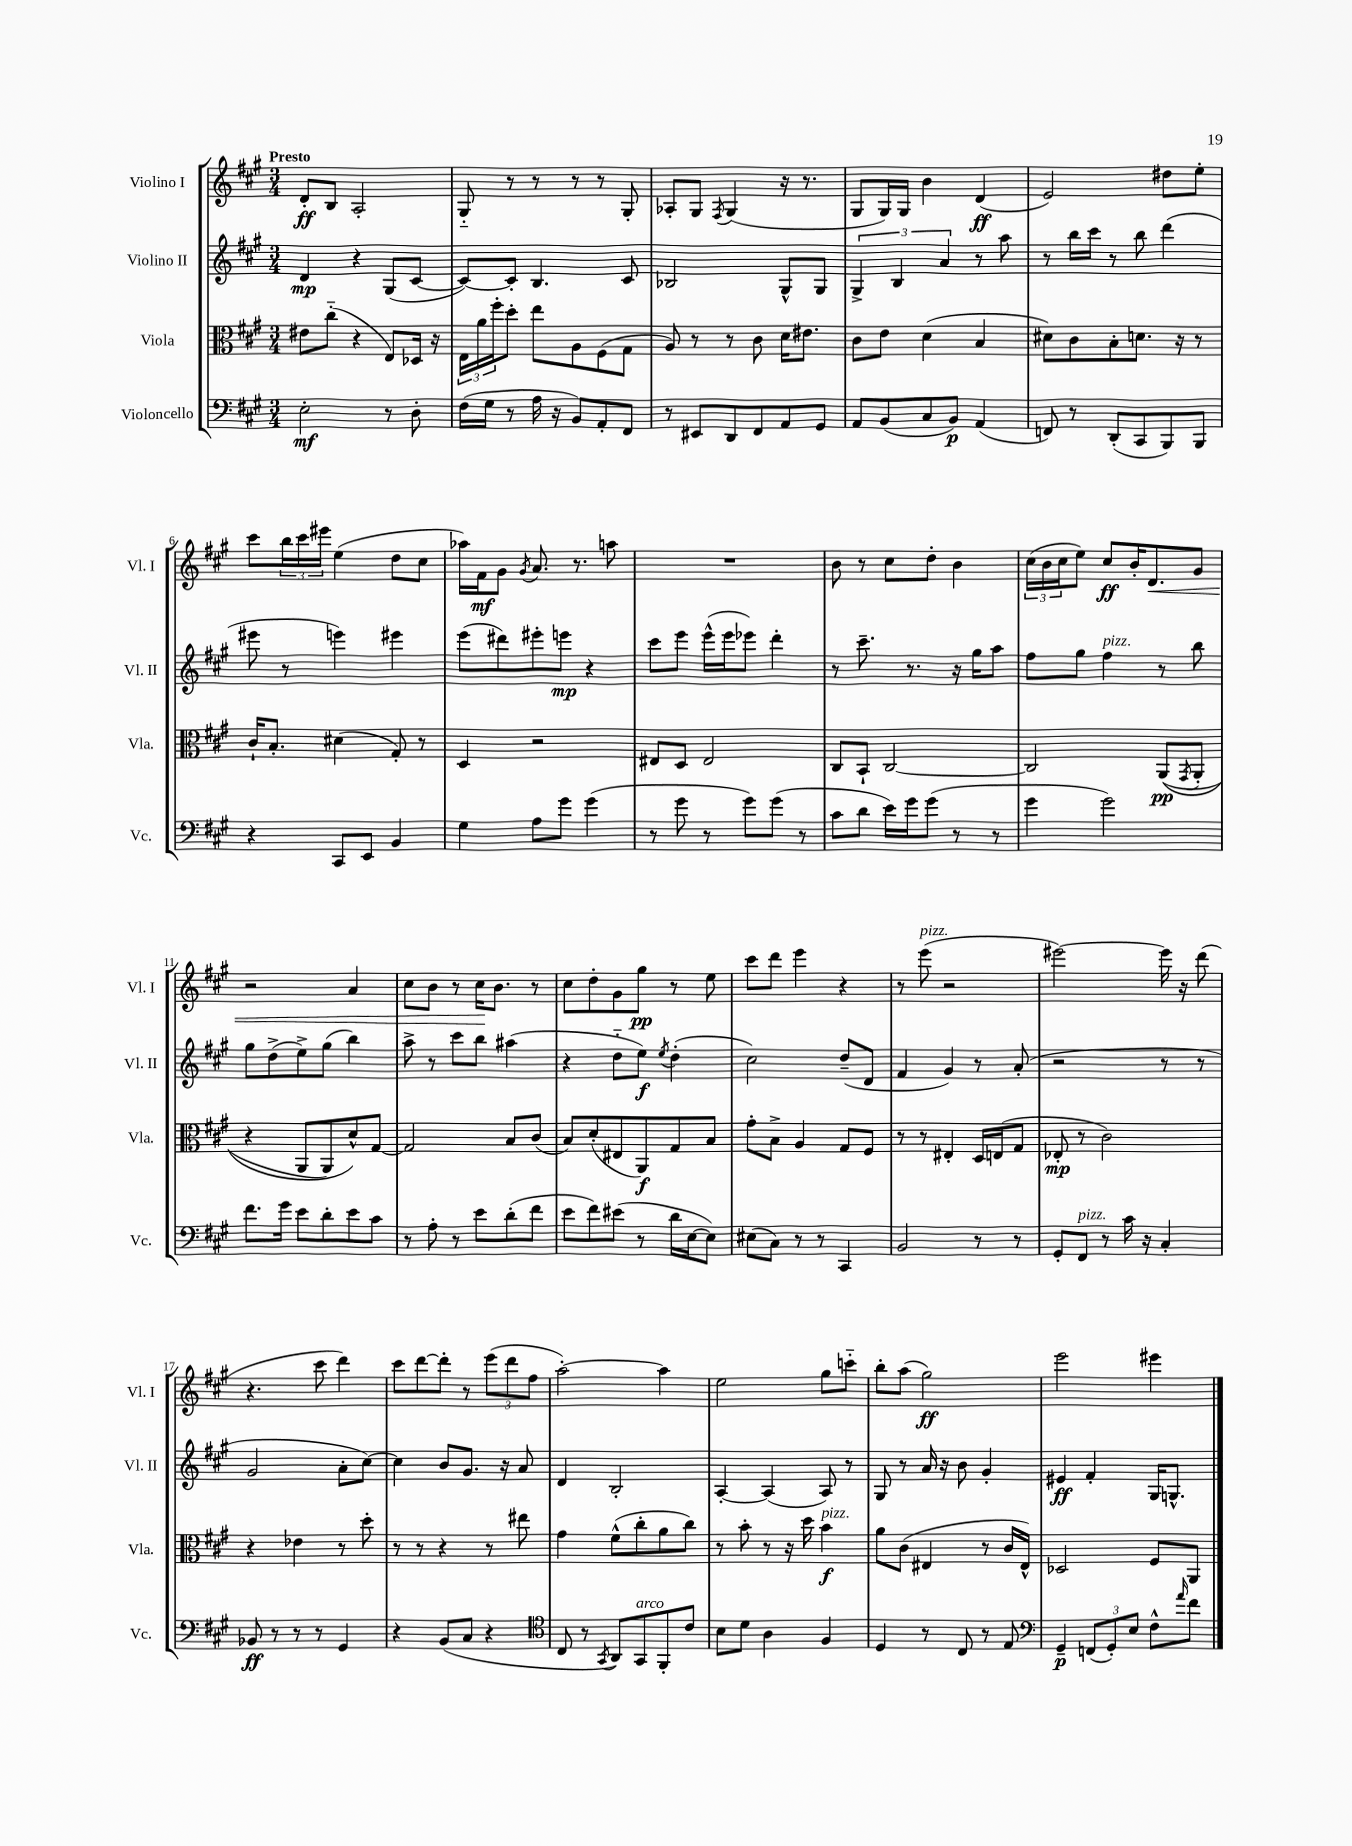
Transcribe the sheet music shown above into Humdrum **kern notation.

**kern	**kern	**kern	**kern
*staff4	*staff3	*staff2	*staff1
*clefF4	*clefC3	*clefG2	*clefG2
*k[f#c#g#]	*k[f#c#g#]	*k[f#c#g#]	*k[f#c#g#]
*M3/4	*M3/4	*M3/4	*M3/4
2E'\	8e#\L	4d/	8d'/L
.	(8cc#'~\J	.	8B/J
.	4r	4r	2A'/
8r	8E/L)	(8G#/L	.
8D'\	16D-/Jk	[8c#/J	.
.	16r	.	.
=	=	=	=
(16F#\LL	24E\LL	8c#/_L)	8G#'~/
.	24a\	.	.
16G#\JJ	.	.	.
.	24ff#'\J	.	.
8r	8dd'\J	8c#'/]J	8r
16A\	8ee\L	4.B/	8r
16r	.	.	.
8BB/L)	8A\	.	8r
8AA'/	(8F#\	.	8r
8FF#/J	8G#\J	8c#/	8G#'/
=	=	=	=
8r	8A/)	2B-/	8A-'/L
8EE#/L	8r	.	8G#/J
.	.	.	8qF#/
8DD/	8r	.	(4G#/
8FF#/	8c#\	.	.
8AA/	16d\LK	8G#^^/L	16r
.	8.e#\J	.	8.r
8GG#/J	.	8G#/J	.
=	=	=	=
8AA/L	8c#\L	6G#^/	8G#/L
(8BB/	8e\J	.	16G#/L)
.	.	6B/	.
.	.	.	16G#/JJ
8C#/	(4d\	.	4b\
.	.	6a/	.
8BB/J)	.	.	.
(4AA/	4B/	8r	(4d/
.	.	8aa\	.
=	=	=	=
8FF/)	8d#\L)	8r	2e/)
8r	8c#\	16bb\LL	.
.	.	16ccc#\JJ	.
(8DD'/L	8B'\	8r	.
8CC#/	8.d\J	8bb\	.
8BBB/)	.	(4ddd\	8dd#\L
.	16r	.	.
8BBB/J	8r	.	8ee'\J
=	=	=	=
4r	16c#`/LK	8eee#\	8ccc#\L
.	8.B'/J	.	.
.	.	8r	24bb\L
.	.	.	24ccc#\
.	.	.	24eee#\JJ
8CC#/L	(4d#\	4eee\)	(4ee\
8EE/J	.	.	.
4BB/	8G#'/)	4eee#\	8dd\L
.	8r	.	8cc#\J
=	=	=	=
4G#\	4D/	(8eee\L	16aa-\LL)
.	.	.	16f#\J
.	.	8ddd#\)	8g#\J
.	.	.	8qg#/
8A\L	2r	8eee#'\	8.a/
8g#\J	.	8eee\J	.
.	.	.	8.r
(4g#\	.	4r	.
.	.	.	8aa\
=	=	=	=
8r	8E#/L	8ccc#\L	2.r
8g#\	8D/J	8eee\J	.
8r	2E#/	(16eee^^\LL	.
.	.	16eee\J	.
8g#\L)	.	8eee-\J)	.
(8g#\J	.	4ddd'\	.
8r	.	.	.
=	=	=	=
8c#\L	8C#/L	8r	8b\
8d\J	8BB`/J	8.ccc#~\	8r
16e\LL)	[2C#/	.	8cc#\L
16g#\J	.	8.r	.
(8g#\J	.	.	8dd'\J
8r	.	16r	4b\
.	.	16gg#\LK	.
8r	.	8aa\J	.
=	=	=	=
4g#\	2C#/]	8ff#\L	(24cc#\LL
.	.	.	24b\
.	.	.	24cc#\J
.	.	8gg#\J	8ee\J)
2g#\)	.	4ff#\	8cc#/L
.	.	.	16b'/K
.	.	.	8.d/
.	&((8AA/L	8r	.
.	8qGG#/	.	.
.	8AA'/J	8bb\	8g#/J
=	=	=	=
8.f#\L	4r	8gg#\L	2r
.	.	(8dd^\	.
16g#\Jk	.	.	.
8e\L	8AA/L	8ee^\)	.
8d'\	8AA/)	(8gg#\J	.
8e\	8d^^/&)	4bb\)	4a/
8c#\J	[8G#/J	.	.
=	=	=	=
8r	2G#/]	8aa^\	8cc#\L
8A'\	.	8r	8b\J
8r	.	8ccc#\L	8r
8e\L	.	8bb\J	16cc#\LK
.	.	.	8.b\J
(8d'\	8B/L	(4aa#\	.
8f#\J	(8c#/J	.	8r
=	=	=	=
8e\L	8B/L)	4r	8cc#\L
8f#\)	(8d'/	.	8dd'\
(8e#\J	8E#/	8dd'~\L	8g#\
8r	8AA/)	8ee\J)	8gg#\J
.	.	8qee/	.
16d\LL	8G#/	(4dd'\	8r
[16E\J	.	.	.
8E\]J)	8B/J	.	8ee\
=	=	=	=
(8E#\L	8g#'\L	2cc#\)	8ccc#\L
8C#\J)	8B^\J	.	8ddd\J
8r	4A/	.	4eee\
8r	.	.	.
4CC#/	8G#/L	(8dd~/L	4r
.	8F#/J	8d/J	.
=	=	=	=
2BB/	8r	4f#/	8r
.	8r	.	(8eee\
.	4E#'/	4g#/)	2r
8r	16D/LL	8r	.
.	(16E/J	.	.
8r	8G#/J	(8a'/	.
=	=	=	=
8GG#'/L	8E-'/	2r	[2eee#\)
8FF#/J	8r	.	.
8r	2c#\)	.	.
16c#\	.	.	.
16r	.	.	.
4C#'/	.	8r	16eee#\]
.	.	.	16r
.	.	8r	(8ddd\
=	=	=	=
8BB-/	4r	2g#/	4.r
8r	.	.	.
8r	4e-\	.	.
8r	.	.	8ccc#\
4GG#/	8r	8a'\L	4ddd\)
.	8dd'\	[8cc#\J)	.
=	=	=	=
4r	8r	4cc#\]	8ccc#\L
.	8r	.	[8ddd\
(8BB/L	4r	8b/L	8ddd'\]J
8C#/J	.	8.g#/J	8r
4r	8r	.	(12eee\L
.	.	16r	.
.	.	.	12ddd\
.	8ee#\	8a/	.
.	.	.	12ff#\J
=	=	=	=
*clefC4	*	*	*
8C#/	4g#\	4d/	[2aa'\)
8r	.	.	.
8qGG#/	.	.	.
8AA/L)	(8f#^^\L	2B'/	.
8GG#/	8cc#'\	.	.
8FF#'/	8a\	.	4aa\]
8c#/J	8cc#\J)	.	.
=	=	=	=
8B\L	8r	[4A'/	2ee\
8d\J	8b'\	.	.
4A\	8r	(4A/]	.
.	16r	.	.
.	16dd\	.	.
4F#/	4b\	8A/)	8gg#\L
.	.	8r	8ccc'~\J
=	=	=	=
4D/	8a\L	8G#/	8bb'\L
.	(8c#\J	8r	(8aa\J
8r	4E#/	16a/	2gg#\)
.	.	16r	.
8C#/	.	8b\	.
8r	8r	4g#'/	.
8E/	16c#/LL	.	.
.	16E#^^/JJ)	.	.
=	=	=	=
*clefF4	*	*	*
4GG#~/	2D-/	4e#/	2eee\
(12FF/L	.	4f#'/	.
12GG#'/)	.	.	.
12E/J	.	.	.
8F#^^\L	8F#/L	16G#/LK	4eee#\
.	.	8.G^^/J	.
16qqa/	.	.	.
8f#\J	8AA/J	.	.
==	==	==	==
*-	*-	*-	*-
